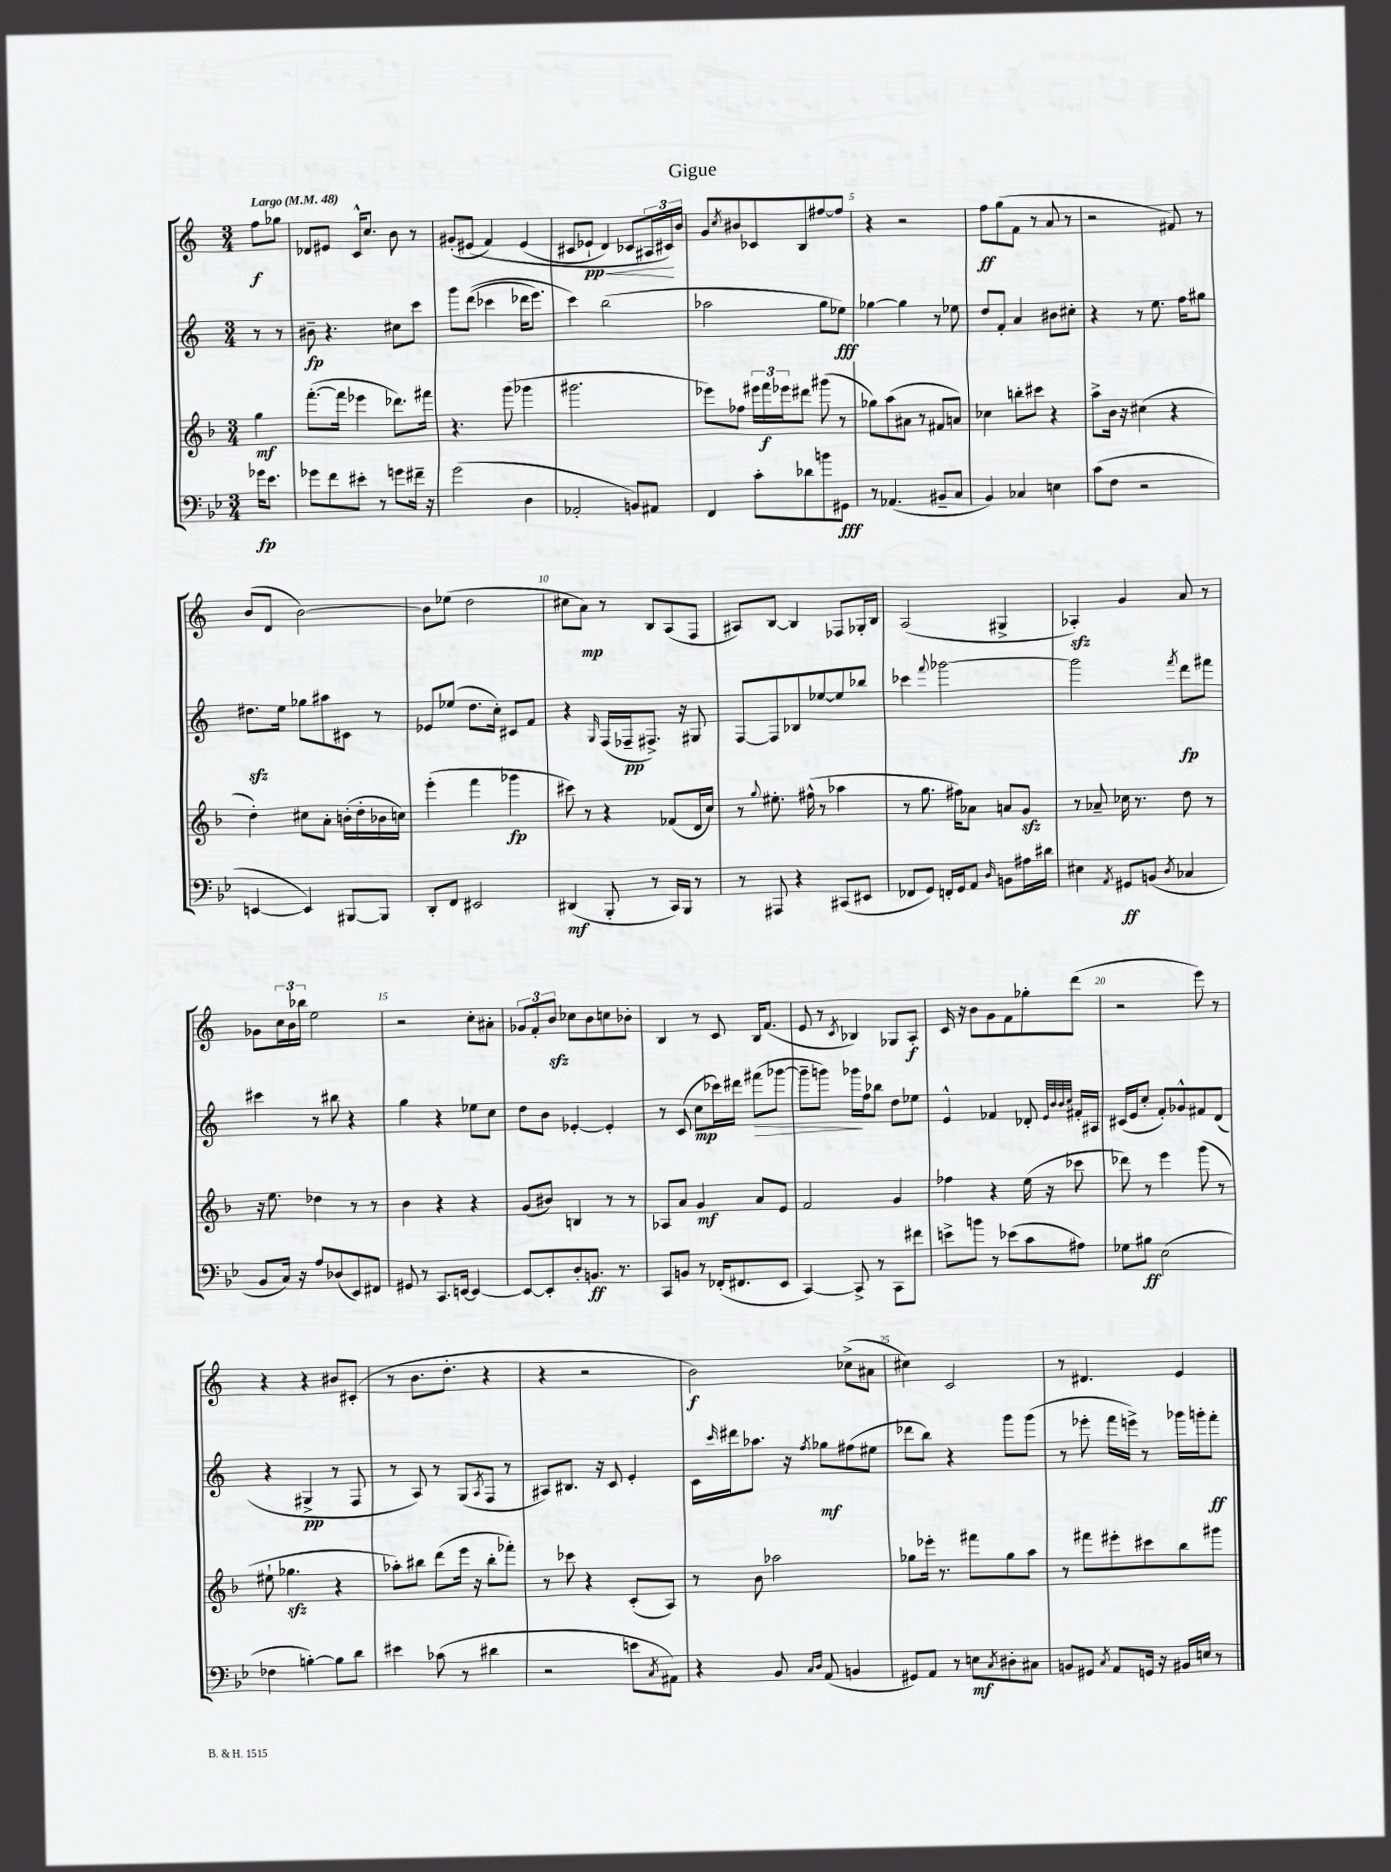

**kern	**dynam	**kern	**dynam	**kern	**dynam	**kern	**dynam
*part4	*part4	*part3	*part3	*part2	*part2	*part1	*part1
*staff4	*staff4	*staff3	*staff3	*staff2	*staff2	*staff1	*staff1
*clefF4	*	*clefG2	*	*clefG2	*	*clefG2	*
*k[b-e-]	*	*k[b-]	*	*k[]	*	*k[]	*
*M3/4	*	*M3/4	*	*M3/4	*	*M3/4	*
*MM48	*	*MM48	*	*MM48	*	*MM48	*
=	=	=	=	=	=	=	=
!	!	!	!	!	!	!LO:TX:a:B:t=Largo	!
16g-X\KL	fp	4gg\	mf	8r	.	8ff\L	f
8.e-\J	.	.	.	.	.	.	.
.	.	.	.	8r	.	8gg-X\J	.
=1	=1	=1	=1	=1	=1	=1	=1
8g-X\L	.	([8.fff'\L	.	8b#X~\	fp	8d-X/L	.
8f\	.	.	.	4.r	.	8e#X/J	.
.	.	16fff\Jk]	.	.	.	.	.
8e#X'\J	.	4eee-X\	.	.	.	16c^^/KL	.
.	.	.	.	.	.	8.cc/J	.
8r	.	.	.	.	.	.	.
8gn\L	.	8.ddd-X\L)	.	8cc#X\L	.	8b\	.
16f#X~\Jk	.	.	.	8ccc\J	.	8r	.
16r	.	16fff#X\Jk	.	.	.	.	.
=2	=2	=2	=2	=2	=2	=2	=2
(2g\	.	4.r	.	8ggg\L	.	(8g#X'/L	.
.	.	.	.	((8ddd\J	.	(8e#X/J	.
.	.	.	.	4ccc-X\	.	4f/)	.
.	.	(8ggg\	.	.	.	.	.
4D\	.	4ggg-X\	.	16ddd-X\KL	.	(4e#/	.
.	.	.	.	8.eee\J)	.	.	.
=3	=3	=3	=3	=3	=3	=3	=3
2AA-X'/	.	2.ggg#X\	.	4ccc\)	.	8c#X/L	.
!	!	!	!	!	!	!	!LO:HP:b
.	.	.	.	.	.	8e-X`/J	< pp
.	.	.	.	(2bb\	.	4d/)	.
8BBn/L)	.	.	.	.	.	8c-X/L	.
8AA#X/J	.	.	.	.	.	24A#X/L	.
.	.	.	.	.	.	24c#X/)	.
.	.	.	.	.	.	24b/JJ	[
=4	=4	=4	=4	=4	=4	=4	=4
4FF/	.	8eee-X\L)	.	2aa-X\	.	8g/L	.
.	.	.	.	.	.	8qcc/	.
.	.	8ff-X\J	.	.	.	8b#X/	.
8c'\L	.	24eee#X\LL	.	.	.	8c-X/	.
.	.	24fff\	f	.	.	.	.
.	.	24eee-X\J	.	.	.	.	.
8d-X\	.	8ddd#X\J	.	.	.	8B/	.
8bn\	.	(8ggg#X\	.	8gg\L	.	[8ff#X/	.
8GG#X\J	fff	8r	.	8ee-X\J)	fff	8ff#/J]	.
=5	=5	=5	=5	=5	=5	=5	=5
8r	.	8gg-X\L)	.	[4gg-X\	.	4r	.
(4.AA-X/	.	(8aa\	.	.	.	.	.
.	.	8a#X\J	.	4gg-\]	.	2r	.
.	.	8r	.	.	.	.	.
8BB#X~/L	.	8f#X/L	.	8r	.	.	.
8C/J	.	8an/J)	.	8ee-X\	.	.	.
=6	=6	=6	=6	=6	=6	=6	=6
4BB-/)	.	4cc-X\	.	8dd/L	.	8ff\L	ff
.	.	.	.	8f'/J	.	(8gg\	.
4C-X/	.	8bbn'\L	.	4a/	.	8f\J	.
.	.	8ccc#X\J	.	.	.	8r	.
4En\	.	4r	.	8b#X\L	.	8a/	.
.	.	.	.	8cc#X'\J	.	8r	.
=7	=7	=7	=7	=7	=7	=7	=7
(8c\L	.	8aa^\L	.	4r	.	2r	.
8F\J	.	16b-\Jk	.	.	.	.	.
.	.	16r	.	.	.	.	.
2r	.	(4cc#X\	.	8r	.	.	.
.	.	.	.	8.ee\	.	.	.
.	.	4r	.	.	.	8f#X/)	.
.	.	.	.	16ff\KL	.	.	.
.	.	.	.	8gg#X\J	.	8r	.
!!LO:LB:g=z
=8	=8	=8	=8	=8	=8	=8	=8
[4EEn/	.	4dd'\)	.	8.dd#Xzz\L	.	(8b/L	.
.	.	.	.	.	.	8d/J	.
.	.	.	.	16ee\Jk	.	.	.
4EE/])	.	8cc#X\L	.	8gg-X\L	.	[2b\)	.
.	.	8a'\J	.	8aa#X\	.	.	.
[8BBB#X/L	.	(16bn'\LL	.	8c#X\J	.	.	.
.	.	16dd'\	.	.	.	.	.
8BBB#/J]	.	16b-X\	.	8r	.	.	.
.	.	16ccn\JJ)	.	.	.	.	.
=9	=9	=9	=9	=9	=9	=9	=9
8DD'/L	.	(4eee'\	.	8e-X/L	.	8b\L]	.
8FF/J	.	.	.	(8ee-X/J	.	(8ee-X\J	.
2EE#X/	.	4fff\	.	8.dd\L	.	2dd\	.
.	.	.	.	16cc'\Jk)	.	.	.
.	.	4ggg-X\	fp	8c#X/L	.	.	.
.	.	.	.	8f/J	.	.	.
=10	=10	=10	=10	=10	=10	=10	=10
(4DD#X/	mf	8ccc#X\)	.	4r	.	8cc#X\L	.
.	.	8r	.	.	.	8a\J)	mp
.	.	.	.	16qqG/	.	.	.
8BBB-'/	.	4r	.	(16F/LL	.	8r	.
.	.	.	.	16F-X~/J	pp	.	.
8r	.	.	.	8.F#X^/J)	.	8B/L	.
16CC/LL)	.	(8f-X/L	.	.	.	(8A/	.
16BBB-/JJ	.	.	.	16r	.	.	.
8r	.	16d/L	.	8G#X/	.	8F/J	.
.	.	16cc/JJ)	.	.	.	.	.
=11	=11	=11	=11	=11	=11	=11	=11
8r	.	8r	.	[8F/L	.	8A#X/L)	.
.	.	8qqgg/	.	.	.	.	.
8AAA#X/	.	8.ee#X'\	.	8F/]	.	[8B/J	.
4r	.	.	.	8B-X/	.	4B/]	.
.	.	(16ff#X^^\	.	.	.	.	.
.	.	8r	.	[8ee-X/	.	.	.
(8CC#X/L	.	4aa-X\	.	8ee-/]	.	8F-X/L	.
8EE#X/J	.	.	.	8bb-X/J	.	16G-X'/L	.
.	.	.	.	.	.	16B/JJ	.
=12	=12	=12	=12	=12	=12	=12	=12
8FF-X/L	.	8r	.	4ccc-X\	.	(2A/	.
8GG/J)	.	8.gg\	.	.	.	.	.
.	.	.	.	8qqfff/	.	.	.
16FFn'/LL	.	.	.	[2ggg-X\	.	.	.
16GG/J	.	16ff#X\KL)	.	.	.	.	.
8AA/J	.	8a-X\J	.	.	.	.	.
16qqD/	.	.	.	.	.	.	.
8BBn\L	.	8an/L	.	.	.	4G#X^/	.
16A#X\L	.	8gzz/J	.	.	.	.	.
16d#X\JJ	.	.	.	.	.	.	.
=13	=13	=13	=13	=13	=13	=13	=13
4E#X\	.	8r	.	2ggg-\]	.	4A-Xzz'/)	.
.	.	8a-X~/	.	.	.	.	.
8qAA/	.	.	.	.	.	.	.
8GG#X/L	ff	16cc-X\	.	.	.	4g/	.
.	.	8.r	.	.	.	.	.
(8BBn/J	.	.	.	.	.	.	.
8qD/	.	.	.	8qfff/	.	.	.
4C-X/	.	8dd\	.	8ddd\L	fp	8a/	.
.	.	8r	.	8fff#X\J	.	8r	.
!!LO:LB:g=z
=14	=14	=14	=14	=14	=14	=14	=14
8BB-/L	.	16r	.	4ccc#X\	.	8g-X\L	.
.	.	8.ee\	.	.	.	.	.
16C/Jk)	.	.	.	.	.	24cc\L	.
.	.	.	.	.	.	24b\	.
16r	.	.	.	.	.	.	.
.	.	.	.	.	.	24bb-X\JJ	.
8A/L	.	4dd-X\	.	8r	.	2ee\	.
(8D-X/	.	.	.	8bb#X\	.	.	.
8EE-/)	.	8r	.	4r	.	.	.
8FF#X/J	.	8r	.	.	.	.	.
=15	=15	=15	=15	=15	=15	=15	=15
8GG#X/	.	4b-\	.	4gg\	.	2r	.
8r	.	.	.	.	.	.	.
8.CC/L	.	4r	.	4r	.	.	.
[16EEn/Jk	.	.	.	.	.	.	.
4EE/_	.	4r	.	8ee-X\L	.	8cc'\L	.
.	.	.	.	8cc\J	.	8a#X'\J	.
=16	=16	=16	=16	=16	=16	=16	=16
8EE/L_	.	(8g/L	.	8dd\L	.	12g-X/L	.
.	.	.	.	.	.	12f'/	.
8EE'/]	.	8b#X/J)	.	8b\J	.	.	.
.	.	.	.	.	.	12bzz/J	.
8D'/	.	4Bn/	.	[4e-X'/	.	8cc-X\L	.
8.BBn/J	ff	.	.	.	.	8b\	.
.	.	8r	.	4e-'/]	.	8ccn\	.
8.r	.	.	.	.	.	.	.
.	.	8r	.	.	.	8b-X'\J	.
=17	=17	=17	=17	=17	=17	=17	=17
8CC/L	.	8A-X/L	.	8r	.	4B/	.
8BBn/J	.	8a/J	.	(8c/	.	.	.
8r	.	4g/	mf	8cc\L	mp	8r	.
(16FF-X'/KL	.	.	.	16ccc-X\L)	.	8c/	.
8.FF#X/	.	.	.	16ddd#X\JJ	.	.	.
!	!	!	!	!	!LO:HP:b	!	!
.	.	8a/L	.	(8fff#X\L	>	16B/KL	.
.	.	.	.	.	.	(8.f/J	.
8EE-/J	.	8e/J	.	[8ggg-X\J	.	.	.
=18	=18	=18	=18	=18	=18	=18	=18
[4CC/)	.	2f/	.	8ggg-~\L]	.	8e/	.
.	.	.	.	8gggn\J)	.	8r	.
.	.	.	.	.	.	8qc/	.
8CC^/]	.	.	.	16ggg-X\LL	.	4B-X/)	.
.	.	.	.	16ff\J	]	.	.
8r	.	.	.	8bb-X\J	.	.	.
8CC\L	.	4g/	.	8dd\L	.	8G-X/L	.
8f#X\J	.	.	.	8ee-X\J	.	8A'/J	f
=19	=19	=19	=19	=19	=19	=19	=19
8en^\L	.	4ff-X\	.	4e^^/	.	16c/	.
.	.	.	.	.	.	16r	.
8bn\J	.	.	.	.	.	8b\L	.
8r	.	4r	.	4f-X/	.	8g\	.
(8e-X\L	.	.	.	.	.	8f\	.
8c\	.	(16ee\	.	8d-X'/	.	8gg-X'\	.
.	.	16r	.	.	.	.	.
.	.	.	.	32qqe/LLL	.	.	.
.	.	.	.	32qqb/	.	.	.
.	.	.	.	32qqb/	.	.	.
.	.	.	.	32qqcc/JJJ	.	.	.
8A#X\J)	.	8ccc-X\	.	16f#X'/LL	.	(8ddd\J	.
.	.	.	.	16A#X/JJ	.	.	.
=20	=20	=20	=20	=20	=20	=20	=20
8G-X\L	.	8ddd-X\)	.	(16c#X/LL	.	2r	.
.	.	.	.	16e/J	.	.	.
8B#X\J	ff	8r	.	8cc'/J	.	.	.
(2E-\	.	4eee\	.	8f'/L)	.	.	.
.	.	.	.	8g-X^^/	.	.	.
.	.	(8ggg\	.	8f#X/	.	8eee\)	.
.	.	8r	.	(8d/J	.	8r	.
!!LO:LB:g=z
=21	=21	=21	=21	=21	=21	=21	=21
4F-X\	.	8ee#X`\	.	4r	.	4r	.
.	.	4.gg-Xzz\	.	.	.	.	.
[4Bn'\)	.	.	.	4G#X^/	pp	4r	.
8B\L]	.	4r	.	8r	.	8b#X/L	.
8d\J	.	.	.	8F/	.	(8c#X'/J	.
=22	=22	=22	=22	=22	=22	=22	=22
4e#X\	.	8aa-X'\L)	.	8r	.	8r	.
.	.	8bb#X\J	.	8A/)	.	8.b\L	.
(8c-X\	.	(8ddd\L	.	8r	.	.	.
.	.	.	.	.	.	8.dd'\J	.
8r	.	16eee\Jk	.	(8G/L	.	.	.
.	.	16r	.	.	.	.	.
.	.	.	.	8qA/	.	.	.
4d#X\	.	8bb#'\L	.	8F/J	.	4r	.
.	.	8fff-X'\J)	.	8r	.	.	.
=23	=23	=23	=23	=23	=23	=23	=23
2r	.	8r	.	8A#X/L)	.	4r	.
.	.	8ccc-X\	.	8.B#X/J	.	.	.
.	.	4r	.	.	.	2r	.
.	.	.	.	16r	.	.	.
.	.	.	.	8c/	.	.	.
8en\L	.	(8c'/L	.	4e'/	.	.	.
8qC/	.	.	.	.	.	.	.
8AA#X\J)	.	8A/J)	.	.	.	.	.
=24	=24	=24	=24	=24	=24	=24	=24
4r	.	8r	.	16c\LL	.	2b\)	f
.	.	.	.	16qqccc/	.	.	.
.	.	.	.	16ddd#X\J	.	.	.
.	.	8b-\	.	8.aa-X\J	.	.	.
8BB-/	.	2aa-X\	.	.	.	.	.
.	.	.	.	16r	.	.	.
16qqC/LL	.	.	.	.	.	.	.
16qqD/JJ	.	.	.	8qff/	.	.	.
(8AA/	.	.	.	8gg-X\L	mf	.	.
4BBn/	.	.	.	(8ff#X\	.	(8cc-X^\L	.
.	.	.	.	8ee#X\J	.	8a#X\J	.
=25	=25	=25	=25	=25	=25	=25	=25
8GG#X/L)	.	8gg-X\L	.	8ddd-X\L	.	4cc#X\)	.
8AA/J	.	16eee-X'\Jk	.	8bb\J)	.	.	.
.	.	8.r	.	.	.	.	.
8r	.	.	.	4r	.	2c/	.
8En\L	mf	8fff#X\L	.	.	.	.	.
8qC/	.	.	.	.	.	.	.
8D#X'\	.	8gg-\	.	8ggg\L	.	.	.
8C#X\J	.	8aa\J	.	(8ggg\J	.	.	.
=26	=26	=26	=26	=26	=26	=26	=26
8BBn/L	.	8r	.	8r	.	8r	.
8GG#X/J	.	8fff#X\L	.	8eee-X'\	.	4.d#X/	.
8qC/	.	.	.	.	.	.	.
8AA/L	.	8eee#X'\	.	16fff\LL	.	.	.
.	.	.	.	16eeen^\JJ)	.	.	.
16GGn/Jk	.	8ccc#X\	.	8r	.	.	.
16r	.	.	.	.	.	.	.
16BB#X/LL	.	8bb-\	.	16ggg-X\LL	.	4e/	.
16En/JJ	.	.	.	16gggn'\J	.	.	.
8r	.	8ggg#X\J	.	8fff'\J	ff	.	.
==	==	==	==	==	==	==	==
*-	*-	*-	*-	*-	*-	*-	*-
